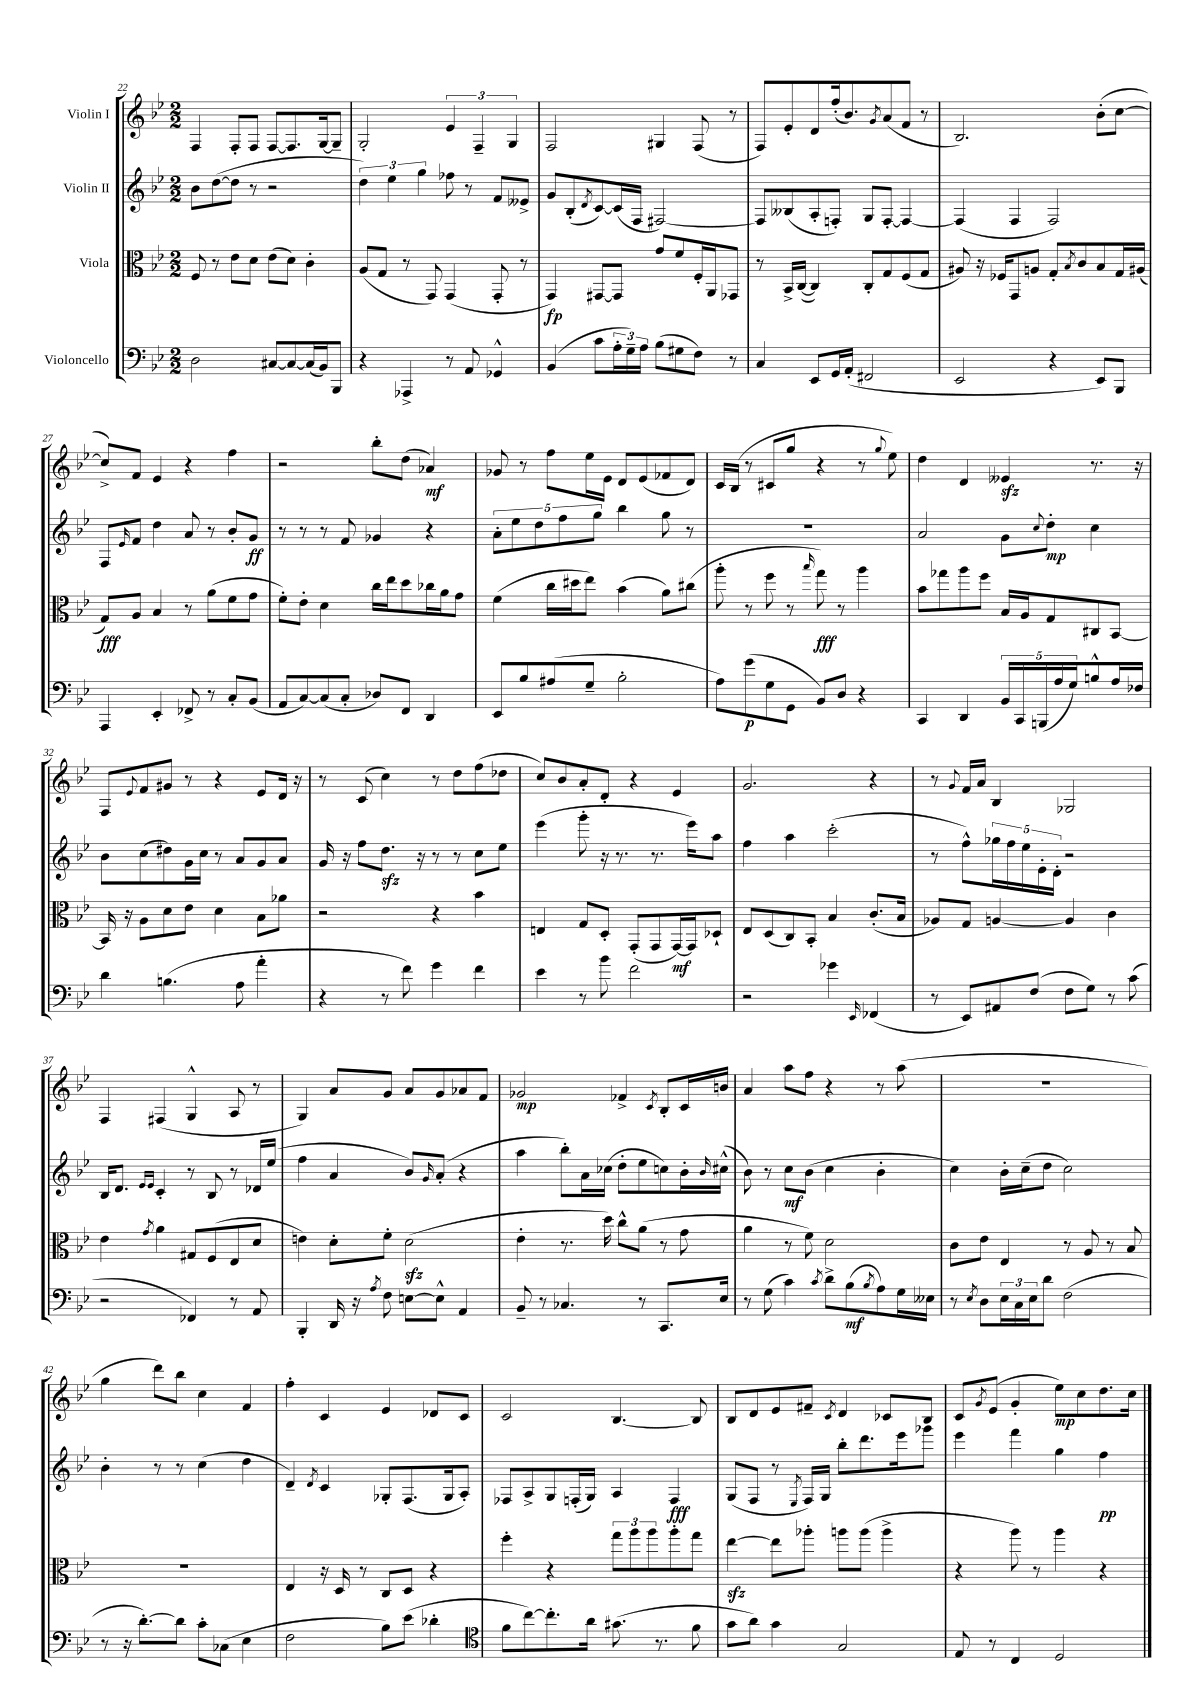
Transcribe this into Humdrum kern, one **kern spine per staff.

**kern	**dynam	**kern	**dynam	**kern	**dynam	**kern	**dynam
*part4	*part4	*part3	*part3	*part2	*part2	*part1	*part1
*staff4	*staff4	*staff3	*staff3	*staff2	*staff2	*staff1	*staff1
*I"Violoncello	*	*I"Viola	*	*I"Violin II	*	*I"Violin I	*
*clefF4	*	*clefC3	*	*clefG2	*	*clefG2	*
*k[b-e-]	*	*k[b-e-]	*	*k[b-e-]	*	*k[b-e-]	*
*M2/2	*	*M2/2	*	*M2/2	*	*M2/2	*
=22	=22	=22	=22	=22	=22	=22	=22
2D\	.	8F/	.	8b-\L	.	4F/	.
.	.	8r	.	([8dd\	.	.	.
.	.	8e-\L	.	8dd\J]	.	8F'/L	.
.	.	8d\J	.	8r	.	8F/J	.
[8C#X/L	.	(8e-\L	.	2r	.	[8F/L	.
8C#/_	.	8d\J)	.	.	.	8.F/]	.
(16C#/L]	.	4c'\	.	.	.	.	.
16BB-/J)	.	.	.	.	.	[16G/k	.
8BBB-/J	.	.	.	.	.	8G~/J]	.
=23	=23	=23	=23	=23	=23	=23	=23
4r	.	(8A/L	.	6dd\)	.	2G'/	.
.	.	8G/J	.	.	.	.	.
.	.	.	.	6ee-\	.	.	.
4AAA-X^/	.	8r	.	.	.	.	.
.	.	.	.	6gg\	.	.	.
.	.	8GG/)	.	.	.	.	.
8r	.	(4GG/	.	8ff-X\	.	6e-/	.
8AA/	.	.	.	8r	.	.	.
.	.	.	.	.	.	6F~/	.
4GG-X^^/	.	8GG'/	.	8f/L	.	.	.
.	.	.	.	.	.	6G/	.
.	.	8r	.	8e--X^/J	.	.	.
=24	=24	=24	=24	=24	=24	=24	=24
(4BB-/	.	4GG/)	fp	8g/L	.	2F/	.
.	.	.	.	(8B-'/	.	.	.
.	.	.	.	8qd/	.	.	.
8c\L	.	[8GG#X/L	.	[8c/)	.	.	.
24A'\L	.	8GG#/J]	.	(16c/L]	.	.	.
24G~\)	.	.	.	.	.	.	.
.	.	.	.	16F/JJ	.	.	.
24A\JJ	.	.	.	.	.	.	.
(8B-\L	.	8g/L	.	[2F#X/)	.	4G#X/	.
8G#X\	.	8f/	.	.	.	.	.
8F\J)	.	16F'/L	.	.	.	(8F/	.
.	.	16AA/J	.	.	.	.	.
8r	.	8GG-X/J	.	.	.	8r	.
=25	=25	=25	=25	=25	=25	=25	=25
4C/	.	8r	.	8F#/L]	.	8F/L)	.
.	.	16BB-^/LL	.	(8B--X/	.	8e-'/	.
.	.	([16C/JJ	.	.	.	.	.
8EE-/L	.	4C/])	.	8A'/	.	8d/	.
16GG/L	.	.	.	8Fn'/J)	.	(16ff'/k	.
(16AA'/JJ	.	.	.	.	.	8.b-/)	.
2FF#X/	.	8C'/L	.	8G/L	.	.	.
.	.	.	.	.	.	8qg/	.
.	.	8G/	.	[8F'/J	.	(8a/	.
.	.	(8F/	.	4F/_	.	8f/J	.
.	.	8G/J	.	.	.	8r	.
=26	=26	=26	=26	=26	=26	=26	=26
2EE-/	.	8A#X/)	.	(4F/]	.	2.B-/)	.
.	.	16r	.	.	.	.	.
.	.	16F-X/KL	.	.	.	.	.
.	.	8GG/	.	4F/	.	.	.
.	.	8An/J	.	.	.	.	.
4r	.	8G'/L	.	2F/)	.	.	.
.	.	8qB-/	.	.	.	.	.
.	.	8c/	.	.	.	.	.
8EE-/L)	.	8B-/	.	.	.	(8b-'\L	.
8BBB-/J	.	16G/L	.	.	.	[8cc\J	.
.	.	(16A#X/JJ	.	.	.	.	.
!!LO:LB:g=z
=27	=27	=27	=27	=27	=27	=27	=27
4AAA/	.	8G/L)	fff	8F/L	.	8cc^/L])	.
.	.	.	.	16qqe-/	.	.	.
.	.	8A/J	.	8f/J	.	8f/J	.
4EE-'/	.	4B-/	.	4dd\	.	4e-/	.
8FF-X^/	.	8r	.	8a/	.	4r	.
8r	.	(8a\L	.	8r	.	.	.
8C'/L	.	8f\	.	8b-'/L	.	4ff\	.
(8BB-/J	.	8g\J	.	8g/J	ff	.	.
=28	=28	=28	=28	=28	=28	=28	=28
8AA/L	.	8f'\L)	.	8r	.	2r	.
[8C/)	.	8e-'\J	.	8r	.	.	.
(8C/]	.	4d\	.	8r	.	.	.
8C'/J	.	.	.	8f/	.	.	.
8D-X/L)	.	16cc\LL	.	4g-X/	.	8bb-'\L	.
.	.	16ee-\J	.	.	.	.	.
8FF/J	.	8dd\	.	.	.	(8dd\J	.
4DD/	.	16cc-X\L	.	4r	.	4a-X/)	mf
.	.	16a\J	.	.	.	.	.
.	.	8g\J	.	.	.	.	.
=29	=29	=29	=29	=29	=29	=29	=29
8EE-/L	.	(4f\	.	10a'\L	.	8g-X/	.
.	.	.	.	10ee-\	.	.	.
8B-/	.	.	.	.	.	8r	.
.	.	.	.	10dd\	.	.	.
(8A#X/	.	16cc\LL	.	.	.	8ff\L	.
.	.	.	.	10ff\	.	.	.
.	.	16dd#X\J	.	.	.	.	.
8G~/J	.	8ee-\J)	.	.	.	16ee-\L	.
.	.	.	.	10gg\J	.	.	.
.	.	.	.	.	.	16e-\JJ	.
2B-'\	.	(4b-\	.	4bb-\	.	8d/L	.
.	.	.	.	.	.	(8e-/	.
.	.	8a\L)	.	8gg\	.	8f-X/	.
.	.	(8cc#X\J	.	8r	.	8d/J)	.
=30	=30	=30	=30	=30	=30	=30	=30
8A\L)	.	8aa'\	.	1r	.	16c/LL	.
.	.	.	.	.	.	(16B-/JJ	.
(8g\	p	8r	.	.	.	8r	.
8G\	.	8ff\	.	.	.	8c#X/L	.
8GG\J	.	8r	.	.	.	8gg/J	.
.	.	16qqbb-/	.	.	.	.	.
8BB-/L)	.	8gg\)	fff	.	.	4r	.
8D/J	.	8r	.	.	.	.	.
4r	.	4aa\	.	.	.	8r	.
.	.	.	.	.	.	8qqgg/	.
.	.	.	.	.	.	8ee-\)	.
=31	=31	=31	=31	=31	=31	=31	=31
4CC/	.	8b-\L	.	2a/	.	4dd\	.
.	.	8gg-X\	.	.	.	.	.
4DD/	.	8aa\	.	.	.	4d/	.
.	.	8ff\J	.	.	.	.	.
20BB-/LL	.	16B-/LL	.	8g\L	.	4e--Xzz/	.
20CC/	.	.	.	.	.	.	.
.	.	16A/J	.	.	.	.	.
(20BBBn/	.	.	.	.	.	.	.
.	.	.	.	8qqcc/	.	.	.
.	.	8G/	.	8dd'\J	mp	.	.
20A/	.	.	.	.	.	.	.
20G/J)	.	.	.	.	.	.	.
8Bn^^/	.	8C#X/	.	4cc\	.	8.r	.
16A/L	.	[8BB-/J	.	.	.	.	.
16F-X/JJ	.	.	.	.	.	16r	.
!!LO:LB:g=z
=32	=32	=32	=32	=32	=32	=32	=32
4d\	.	16BB-/]	.	8b-\L	.	8F/L	.
.	.	16r	.	.	.	.	.
.	.	.	.	.	.	8qqe-/	.
.	.	8A\L	.	(8cc\	.	8f/	.
(4.Bn\	.	8d\	.	8dd#X\)	.	8g#X/J	.
.	.	8e-\J	.	16g\L	.	8r	.
.	.	.	.	16cc\JJ	.	.	.
.	.	4d\	.	8r	.	4r	.
8A\	.	.	.	8a/L	.	.	.
4a'\	.	8B-\L	.	8g/	.	8e-/L	.
.	.	8a-X\J	.	8a/J	.	16d/Jk	.
.	.	.	.	.	.	16r	.
=33	=33	=33	=33	=33	=33	=33	=33
4r	.	2r	.	16g/	.	8r	.
.	.	.	.	16r	.	.	.
.	.	.	.	8ff\L	.	(8c/	.
8r	.	.	.	8.ddzz\J	.	4cc\)	.
8f\)	.	.	.	.	.	.	.
.	.	.	.	16r	.	.	.
4g\	.	4r	.	8r	.	8r	.
.	.	.	.	8r	.	8dd\L	.
4f\	.	4b-\	.	8cc\L	.	(8ff\	.
.	.	.	.	8ee-\J	.	8dd-X\J	.
=34	=34	=34	=34	=34	=34	=34	=34
4e-\	.	4En/	.	(4eee-\	.	8cc/L)	.
.	.	.	.	.	.	8b-/	.
8r	.	8G/L	.	8ggg'\	.	8a'/	.
8b-\	.	8D'/J	.	16r	.	8d'/J	.
.	.	.	.	8.r	.	.	.
2f\	.	(8GG'/L	.	.	.	4r	.
.	.	8GG/	.	8.r	.	.	.
.	.	[16GG/L)	mf	.	.	4e-/	.
.	.	16GG/J]	.	16eee-\KL)	.	.	.
.	.	8D-X`/J	.	8aa\J	.	.	.
=35	=35	=35	=35	=35	=35	=35	=35
2r	.	8E-/L	.	4ff\	.	2.g/	.
.	.	(8D/	.	.	.	.	.
.	.	8C/)	.	4aa\	.	.	.
.	.	8BB-'/J	.	.	.	.	.
4g-X\	.	4B-/	.	(2ccc'\	.	.	.
16qqEE-/	.	.	.	.	.	.	.
(4FF-X/	.	(8.c'/L	.	.	.	4r	.
.	.	16B-/Jk	.	.	.	.	.
=36	=36	=36	=36	=36	=36	=36	=36
8r	.	8A-X/L)	.	8r	.	8r	.
.	.	.	.	.	.	8qqg/	.
8EE-/L)	.	8G/J	.	8ff^^\L)	.	16f/LL	.
.	.	.	.	.	.	16a/JJ	.
8AA#X/	.	[4An/	.	20gg-X\L	.	4B-/	.
.	.	.	.	20ff\	.	.	.
.	.	.	.	20ee-\	.	.	.
(8F/J	.	.	.	.	.	.	.
.	.	.	.	20e-'\	.	.	.
.	.	.	.	20d'\JJ	.	.	.
8F\L	.	4A/]	.	2r	.	2G-X/	.
8G\J)	.	.	.	.	.	.	.
8r	.	4c\	.	.	.	.	.
(8c\	.	.	.	.	.	.	.
!!LO:LB:g=z
=37	=37	=37	=37	=37	=37	=37	=37
2r	.	4e-\	.	16B-/KL	.	4F/	.
.	.	.	.	8.d/J	.	.	.
.	.	.	.	16qqe-/LL	.	.	.
.	.	8qg/	.	16qqe-/JJ	.	.	.
.	.	4a\	.	4c'/	.	(4F#X/	.
4FF-X/)	.	8G#X/L	.	8r	.	4G^^/	.
.	.	(8F/	.	8B-/	.	.	.
8r	.	8E-/	.	8r	.	8A/	.
8AA/	.	8d/J	.	16d-X/LL	.	8r	.
.	.	.	.	(16ee-/JJ	.	.	.
=38	=38	=38	=38	=38	=38	=38	=38
4BBB-'/	.	4en\)	.	4ff\	.	4G/)	.
16DD/	.	8d'\L	.	4a/	.	8a/L	.
16r	.	.	.	.	.	.	.
8qA/	.	.	.	.	.	.	.
8F\	.	8f'\J	.	.	.	8g/J	.
[8En\L	.	(2dzz\	.	8b-/L)	.	8a/L	.
.	.	.	.	16qqg/	.	.	.
8E^^\J]	.	.	.	(8a'/J	.	8g/	.
4AA/	.	.	.	4r	.	8a-X/	.
.	.	.	.	.	.	8f/J	.
=39	=39	=39	=39	=39	=39	=39	=39
8BB-~/	.	4e-'\	.	4aa\	.	2g-X/	mp
8r	.	.	.	.	.	.	.
4.C-X/	.	8.r	.	8bb-'\L)	.	.	.
.	.	.	.	16a\L	.	.	.
.	.	16dd\)	.	(16cc-X\JJ	.	.	.
.	.	8cc^^\L	.	8dd'\L	.	4f-X^/	.
8r	.	(8a\J	.	8ee-\	.	.	.
.	.	.	.	.	.	8qc/	.
8.CC/L	.	8r	.	8ccn\)	.	8B-'/L	.
.	.	8g\	.	16b-'\L	.	16c/L	.
.	.	.	.	16qqb-/	.	.	.
16E-/Jk	.	.	.	(16cc#X^^\JJ	.	16bn/JJ	.
=40	=40	=40	=40	=40	=40	=40	=40
8r	.	4a\	.	8b-\)	.	4a/	.
(8G\	.	.	.	8r	.	.	.
4c\)	.	8r	.	8cc\L	mf	8aa\L	.
.	.	8f\)	.	(8b-\J	.	8ff\J	.
8qc/	.	.	.	.	.	.	.
8d^\L	.	2d\	.	4cc\	.	4r	.
(8B-\	mf	.	.	.	.	.	.
8qB-/	.	.	.	.	.	.	.
8A\)	.	.	.	4b-'\	.	8r	.
16G\L	.	.	.	.	.	(8aa\	.
16E--X\JJ	.	.	.	.	.	.	.
=41	=41	=41	=41	=41	=41	=41	=41
8r	.	8c\L	.	4cc\)	.	1r	.
8qE-/	.	.	.	.	.	.	.
8D\L	.	8e-\J	.	.	.	.	.
24E-\L	.	4E-/	.	16b-'\LL	.	.	.
24C\	.	.	.	.	.	.	.
.	.	.	.	(16cc~\J	.	.	.
24E-\J	.	.	.	.	.	.	.
8d\J	.	.	.	8dd\J	.	.	.
(2F\	.	8r	.	2cc\)	.	.	.
.	.	8A/	.	.	.	.	.
.	.	8r	.	.	.	.	.
.	.	8B-/	.	.	.	.	.
!!LO:LB:g=z
=42	=42	=42	=42	=42	=42	=42	=42
8r	.	1r	.	4b-'\	.	4gg\	.
16r	.	.	.	.	.	.	.
[8.d'\L)	.	.	.	.	.	.	.
.	.	.	.	8r	.	8ddd\L)	.
8d\J]	.	.	.	8r	.	8bb-\J	.
8c'\L	.	.	.	(4cc\	.	4cc\	.
(8C-X\J	.	.	.	.	.	.	.
4E-\	.	.	.	4dd\	.	4f/	.
=43	=43	=43	=43	=43	=43	=43	=43
2F\	.	4E-/	.	4d~/)	.	4ff'\	.
.	.	.	.	8qd/	.	.	.
.	.	16r	.	4c/	.	4c/	.
.	.	16D/	.	.	.	.	.
.	.	8r	.	.	.	.	.
8B-\L)	.	8C/L	.	8G-X'/L	.	4e-/	.
(8e-\J	.	8D/J	.	(8.F/	.	.	.
4d-X'\	.	4r	.	.	.	8d-X/L	.
.	.	.	.	16G-/k	.	.	.
.	.	.	.	8A'/J)	.	8c/J	.
=44	=44	=44	=44	=44	=44	=44	=44
*clefC4	*	*	*	*	*	*	*
8f\L	.	4ff'\	.	8F-X/L	.	2c/	.
[8cc\)	.	.	.	8A^/	.	.	.
8.cc'\]	.	4r	.	8G/	.	.	.
.	.	.	.	(16Fn'/L	.	.	.
16a\Jk	.	.	.	16G/JJ)	.	.	.
(8.g#X\	.	12gg\L	.	4A/	.	[4.B-/	.
.	.	12aa\	.	.	.	.	.
.	.	12aa\	.	.	.	.	.
8.r	.	.	.	.	.	.	.
.	.	8aa'\	.	4F/	fff	.	.
8f\	.	8gg\J	.	.	.	8B-/]	.
=45	=45	=45	=45	=45	=45	=45	=45
8g\L	.	[4ee-zz\	.	(8G/L	.	8B-/L	.
8a\J)	.	.	.	8F/J	.	8d/	.
4g\	.	8ee-\L]	.	8r	.	8e-/	.
.	.	.	.	8qE-/	.	.	.
.	.	8aa-X'\J	.	16F/LL)	.	8f#X~/J	.
.	.	.	.	16G/JJ	.	.	.
.	.	.	.	.	.	8qc/	.
2G/	.	8aan\L	.	8bb-'\L	.	4d/	.
.	.	(8aa\J	.	8.ddd\	.	.	.
.	.	4aa^\	.	.	.	8c-X/L	.
.	.	.	.	16eee-\k	.	.	.
.	.	.	.	8ggg-X\J	.	8B-/J	.
=46	=46	=46	=46	=46	=46	=46	=46
8E-/	.	4r	.	4eee-\	.	8c/L	.
.	.	.	.	.	.	8qg/	.
8r	.	.	.	.	.	(8e-/J	.
4C/	.	8aa\)	.	4fff\	.	4g'/	.
.	.	8r	.	.	.	.	.
2D/	.	4aa\	.	4gg\	.	8ee-\L)	mp
.	.	.	.	.	.	8cc\	.
.	.	4r	.	4ff\	pp	8.dd\	.
.	.	.	.	.	.	16cc\Jk	.
==	==	==	==	==	==	==	==
*-	*-	*-	*-	*-	*-	*-	*-
